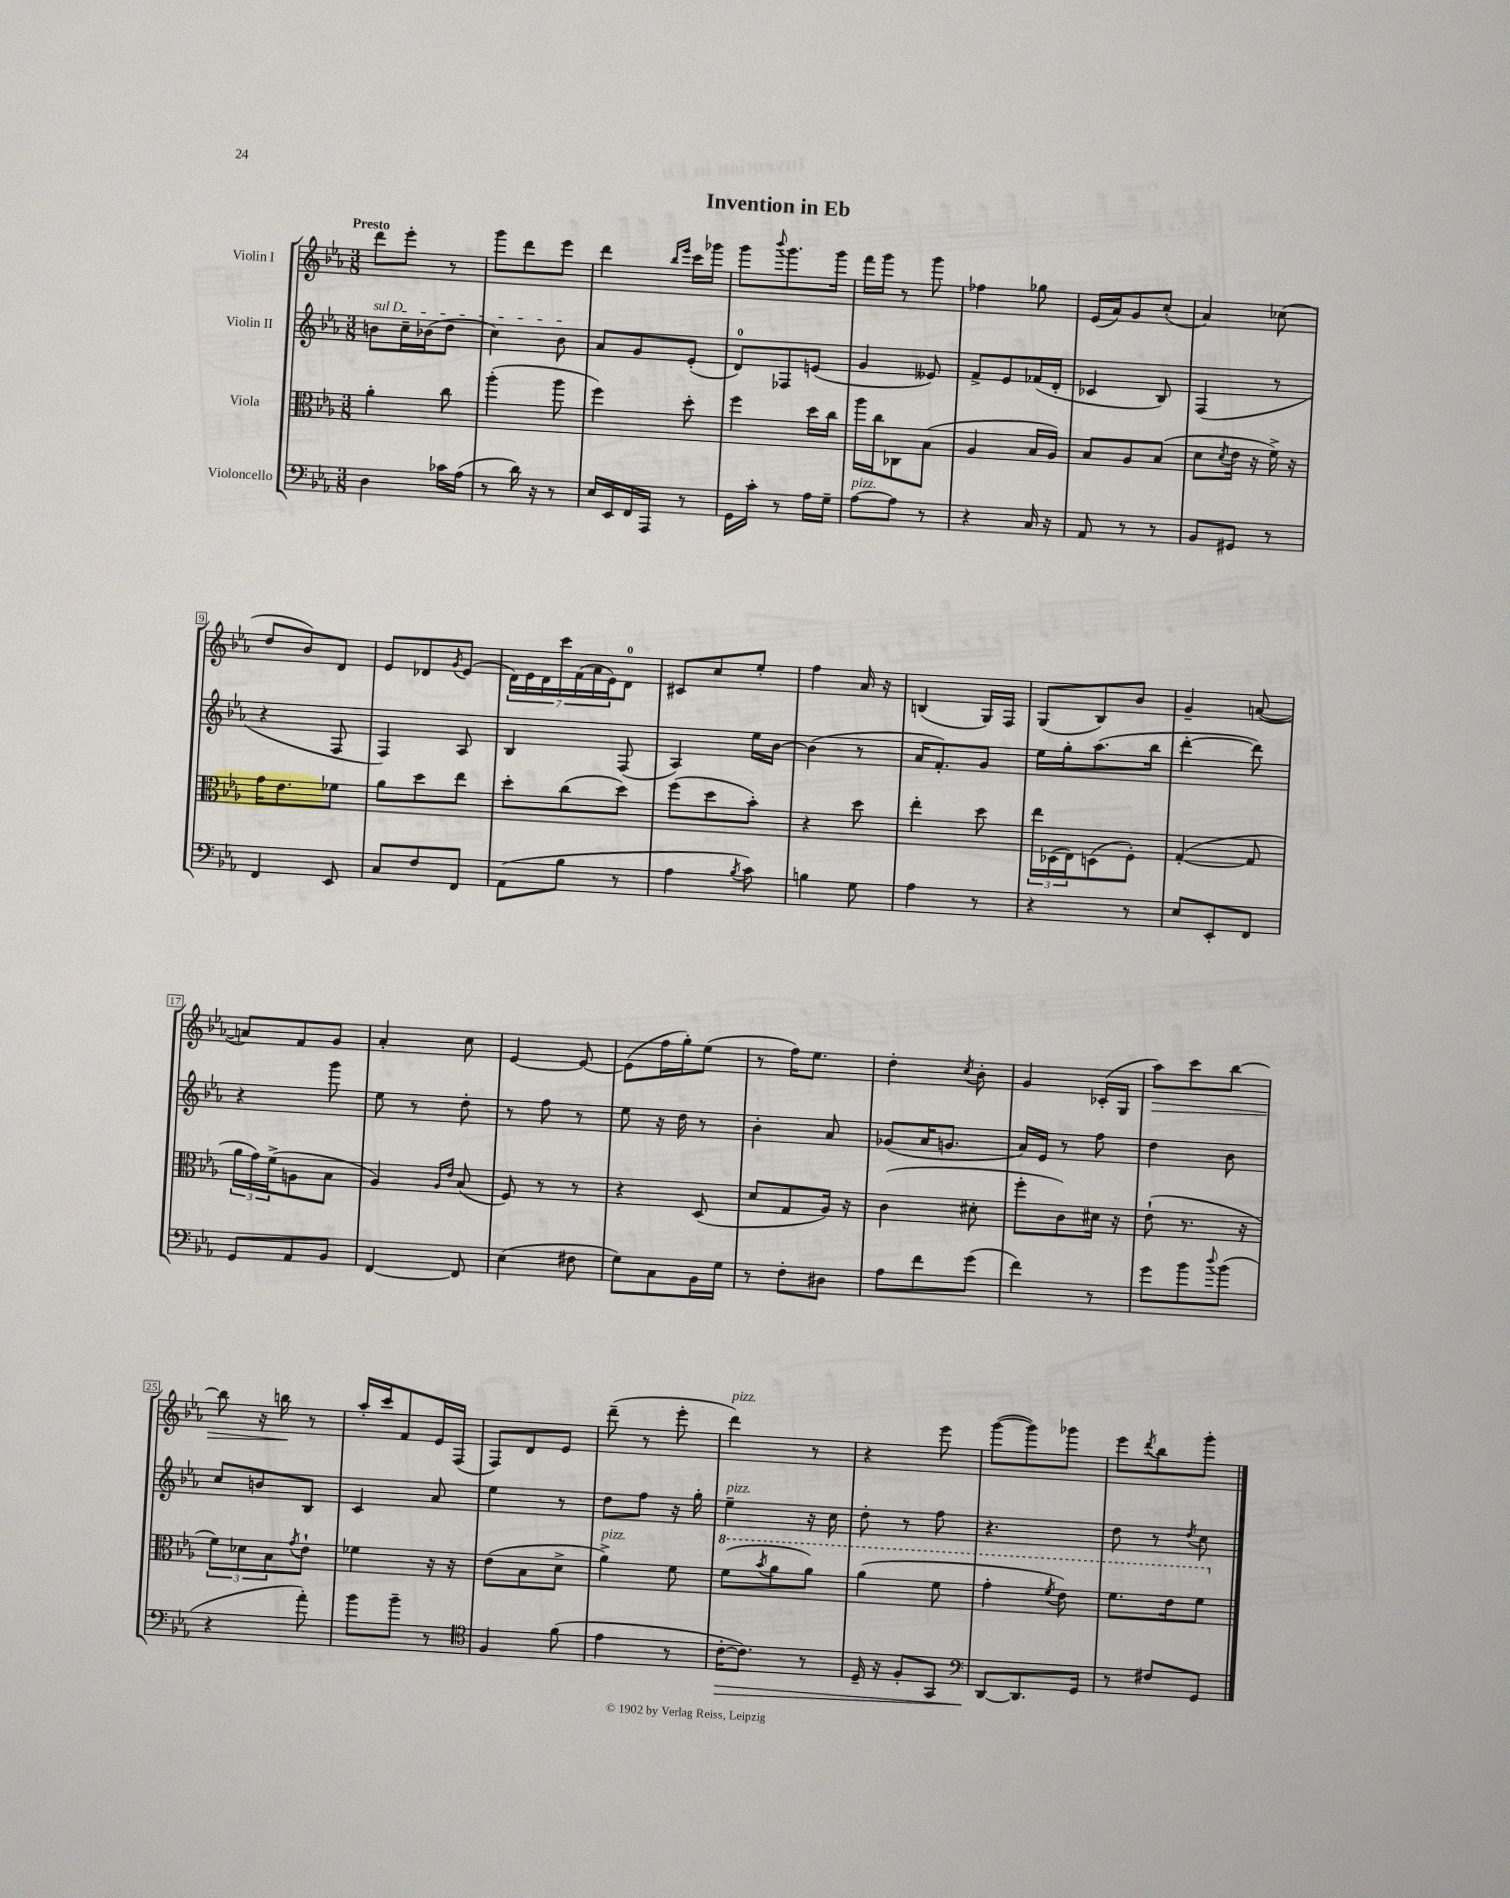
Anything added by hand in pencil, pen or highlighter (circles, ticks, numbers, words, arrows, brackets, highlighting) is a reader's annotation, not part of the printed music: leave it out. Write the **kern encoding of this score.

**kern	**kern	**kern	**kern
*staff4	*staff3	*staff2	*staff1
*clefF4	*clefC3	*clefG2	*clefG2
*k[b-e-a-]	*k[b-e-a-]	*k[b-e-a-]	*k[b-e-a-]
*M3/8	*M3/8	*M3/8	*M3/8
4D\	4a-'\	8b\L	8ddd\L
.	.	16cc~\L	8eee-'\J
.	.	(16b-\J	.
16c-\LL	8cc\	8dd\J	8r
(16A-\JJ	.	.	.
=	=	=	=
8r	(4aa-'\	4cc\)	8ggg\L
16d\)	.	.	8ddd\
16r	.	.	.
8r	8aa-\	8b-\	8eee-\J
=	=	=	=
16E-/LL	4ff\)	8a-/L	4ddd\
16EE-/	.	.	.
16FF/	.	8g/	.
16AAA-/JJ	.	.	.
.	.	.	16qqbb-/LL
.	.	.	16qqeee-/JJ
8r	8dd'\	(8e-'/J	16ccc\LL
.	.	.	16ggg-\JJ
=	=	=	=
16GG\LL	4ff\	8d/L)	8ggg\L
16c'\JJ	.	.	.
.	.	.	8qqbbb-/
8r	.	8F-/	8.ggg\
16A-\LL	16dd\LL	(8e/J	.
16G~\JJ	16cc\JJ	.	16ggg\Jk
=	=	=	=
[8A-\L	16aa-\LL	4g/	16fff\LL
.	16cc\J	.	16ggg\JJ
8A-\]J	8C-\	.	8r
8r	(8B-\J	8e--/)	8ggg\
=	=	=	=
4r	4A-/	8f^/L	4ff-\
.	.	8e-/	.
16C/	16B-/LL	(16f-/L	8gg-\
16r	16A-/JJ)	16d'/JJ	.
=	=	=	=
8AA-/	8B-/L	4c-/	(16e-/LL
.	.	.	16a-/J)
8r	8A-/	.	8g/
8r	(8B-/J	8B-/)	(8cc'/J
=	=	=	=
8BB-/L	8d\L	(4F/	4a-/)
.	8qd/	.	.
8GG#/J	16e-\Jk	.	.
.	16r	.	.
8r	16f^\)	8r	(8cc-\
.	16r	.	.
=	=	=	=
4FF/	16g\LK	4r	8dd/L
.	8.e-\	.	.
.	.	.	8b-/)
8EE-/	8f-\J	8F/	8d/J
=	=	=	=
8C/L	8a-\L	4F/)	8e-/L
8F/	8dd\	.	8d-/
.	.	.	8qg/
8FF/J	8ee-\J	8A-/	(8e-/J
=	=	=	=
(8AA-\L	8dd'\L	4B-/	28d\LL)
.	.	.	28e-\
.	.	.	28d\
.	.	.	28ccc\
8B-\J	(8cc\	.	.
.	.	.	(28f\
.	.	.	28a-\
.	.	.	28e-\J)
8r	8dd\J)	(8F/	8d\J
=	=	=	=
4A-\	(8ff\L	4A-/)	8c#/L
.	8dd\	.	8cc/
8qB-/	.	.	.
8c\)	8b-'\J)	16ee-\LL	8ee-'/J
.	.	[16b-\JJ	.
=	=	=	=
4B\	4r	(4b-\]	4ff\
8G\	8dd\	8r	16a-/
.	.	.	16r
=	=	=	=
4A-\	4ee-'\	16a-/LK	(4B/
.	.	8.f'/)	.
8r	8dd\	8g/J	16G/LL)
.	.	.	16F/JJ
=	=	=	=
4r	24ee-\LL	16ee-\LL	(8G/L
.	(24D-\	.	.
.	.	16gg'\J	.
.	24E-\J)	.	.
.	(8D\	(8.aa-\	8B-/)
8r	8F'\J)	.	8b-/J
.	.	16bb-\Jk	.
=	=	=	=
8E-/L	([4G'/	[4ddd'\	4g~/
8EE-'/	.	.	.
8FF/J	8G/]	8ddd\])	([8a/
=	=	=	=
8GG/L	24a-\LL	4r	8a/]L)
.	24g\)	.	.
.	(24f^\J	.	.
8AA-/	8A\	.	8f/
8BB-/J	8B-\J	8ggg\	8g/J
=	=	=	=
[4FF/	4A-/)	8ee-\	4a-'/
.	.	8r	.
.	16qqA-/LL	.	.
.	16qqe-/JJ	.	.
8FF/]	(8B-/	8dd'\	8cc\
=	=	=	=
(4E-\	8F/)	8r	[4e-/
.	8r	8ff\	.
8F#\	8r	8r	8e-/_
=	=	=	=
8G\L)	4r	8ee-\	(8e-\]L
8C\	.	16r	16ff\L
.	.	16dd\	16gg'\J)
16BB-\L	(8D/	8r	(8ee-\J
16G\JJ	.	.	.
=	=	=	=
8r	8d/L	4b-'\	8r
8F'\L	8G/	.	16ff\LK)
.	.	.	8.ee-\J
8D#\J	16A-/Jk)	8a-/	.
.	16r	.	.
=	=	=	=
8A-\L	(4c\	(8g-/L	4dd'\
8f\	.	16a-/K	.
.	.	8.g/J	.
.	.	.	8qcc/
(8g\J	8d#'\	.	8b-'\
=	=	=	=
4f\)	8ff'\L	16a-/LL)	4g/
.	.	16e-/JJ	.
.	8c\)	8r	.
8r	16d#\Jk	8ff\	(16c-'/LL
.	16r	.	16G/JJ
=	=	=	=
8g\L	(8e-`\	4dd\	8aa-\L)
8b-\	8.r	.	8ccc\
8qqdd/	.	.	.
(8b-\J	.	8b-\	[8bb-\J
.	16r	.	.
=	=	=	=
4r	12f\L)	8cc/L	8bb-\]
.	12d-\	.	.
.	.	8b/	16r
.	12B-\	.	.
.	.	.	16bb\
.	8qg/	.	.
8a-'\)	8e-`\J	8B-/J	8r
=	=	=	=
8b-\L	4f-\	4c/	16aa-'/LL
.	.	.	16ccc/J
8b-~\J	.	.	8f/
8r	16r	8a-/	16e-/L
.	16r	.	(16F/JJ
=	=	=	=
*clefC4	*	*	*
4F/	(8e-\L	4ee-\	8F/L)
.	8B-\	.	8d/
(8f\	8d^\J	8r	8e-/J
=	=	=	=
4e-\	4a-^\)	8dd\L	(8ddd~\
.	.	8ff\J	8r
8r	8f\	16r	8eee-'\
.	.	16gg'\	.
=	=	=	=
[16c'\LK	(8ff\L	4ee-~\	4ddd\)
8.c\]J)	.	.	.
.	8qbb-/	.	.
.	8aa-\	.	.
8r	8aa-\J)	16r	8r
.	.	16cc\	.
=	=	=	=
16D~/	(4aa-\	8dd'\	4r
16r	.	.	.
8F'/L	.	8r	.
8GG/J	8ff\	8ff\	8eee-\
=	=	=	=
*clefF4	*	*	*
[8DD/L	4gg'\	4.r	([8ggg\L
8.DD/]	.	.	8ggg\])
.	8qff/	.	.
.	8ee-\)	.	8ggg-\J
16GG/Jk	.	.	.
=	=	=	=
8r	8.ff\L	8dd\	8eee-\L
.	.	.	8qddd/
8F#/L	.	8r	8bb-\
.	16ee-\k	.	.
.	.	8qdd/	.
8GG/J	8ff\J	8cc\	8ggg'\J
==	==	==	==
*-	*-	*-	*-
